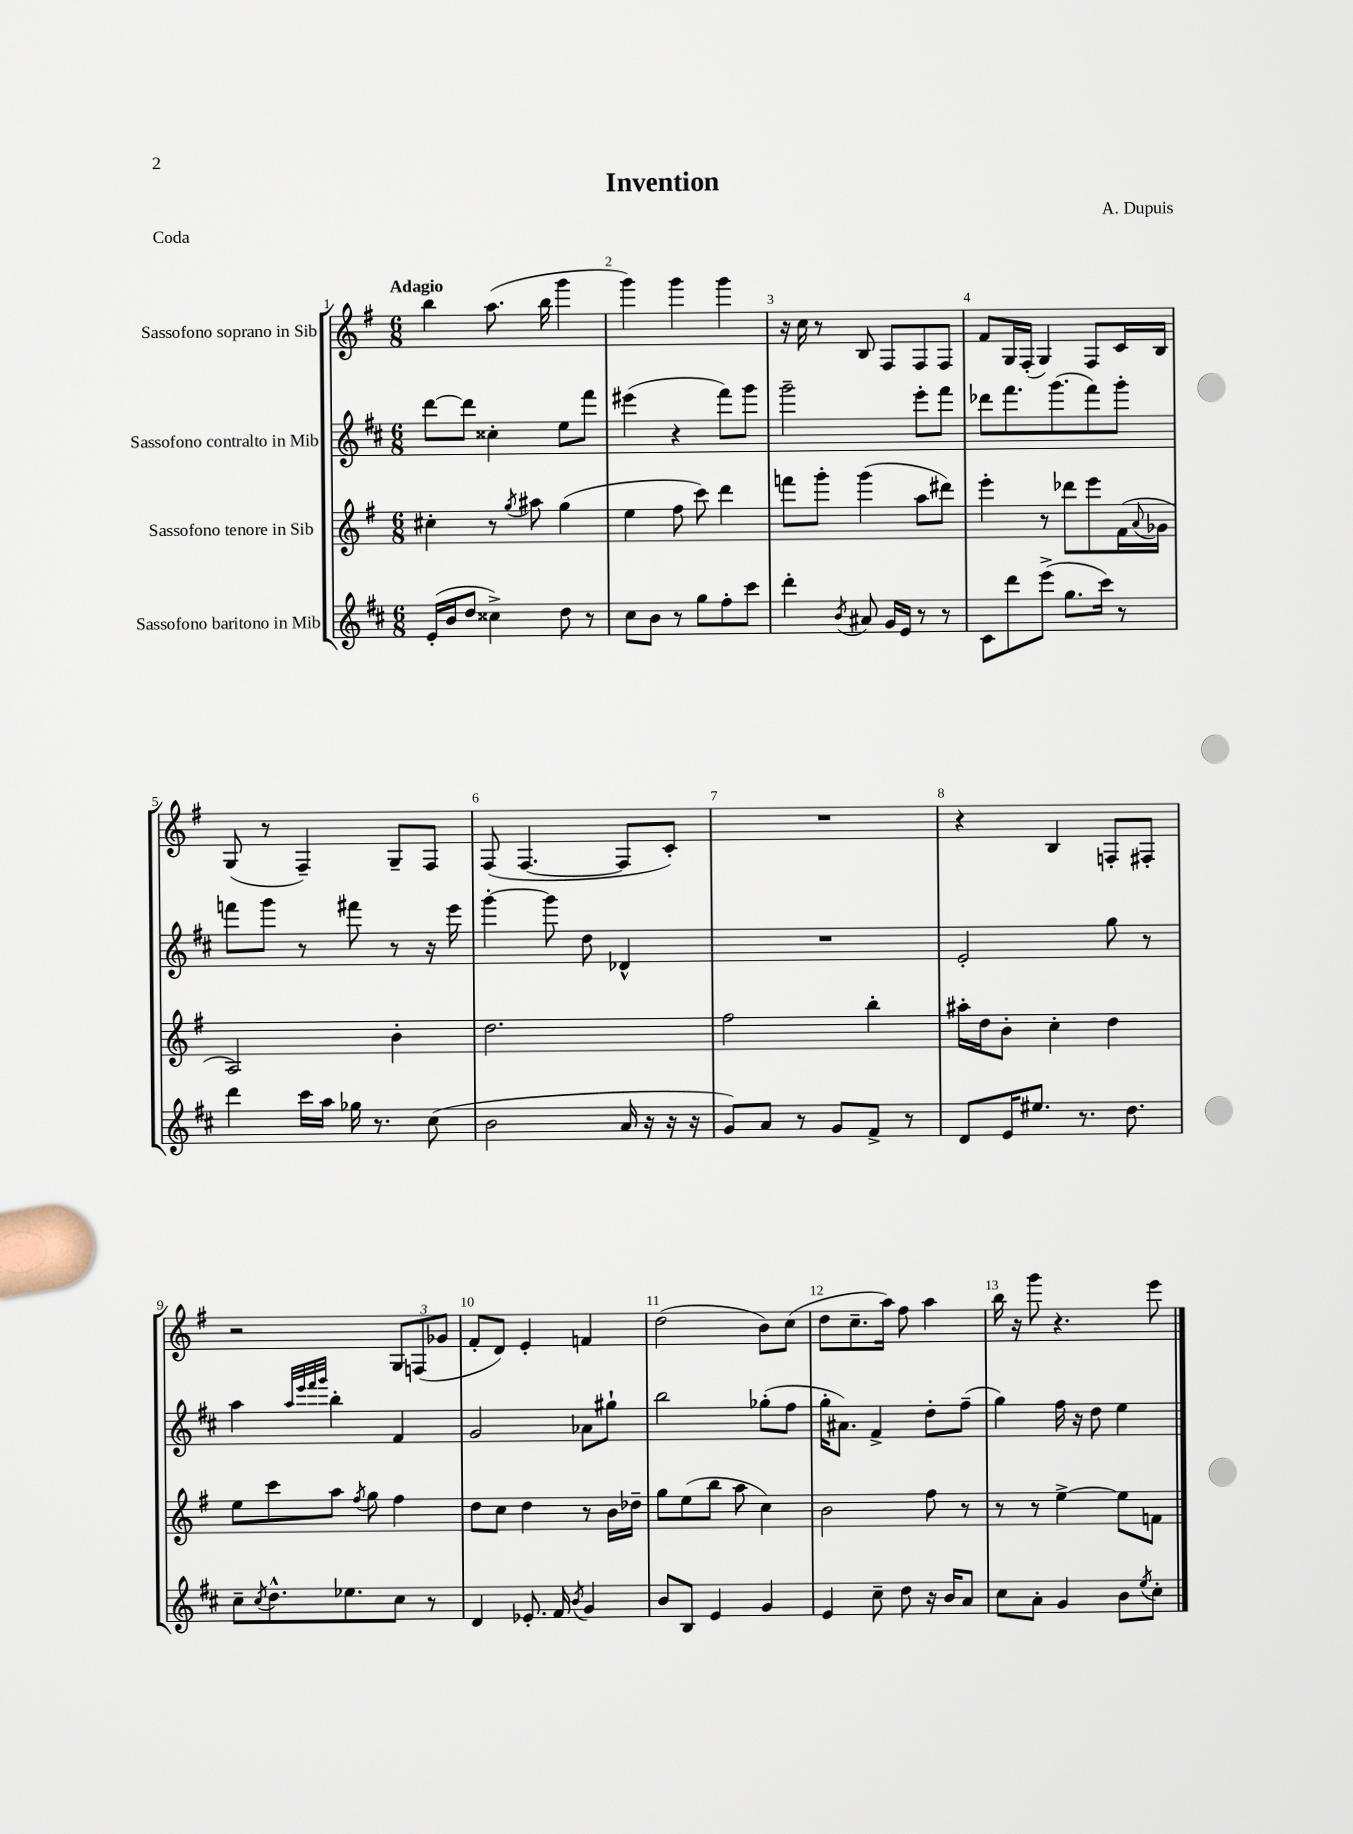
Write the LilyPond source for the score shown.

\header { title = "Invention" composer = "A. Dupuis" piece = "Coda" }
<<
\new StaffGroup <<
\new Staff = "s0" \with { instrumentName = "Sassofono soprano in Sib" } {
    \clef treble \key g \major \numericTimeSignature \time 6/8 \tempo "Adagio"
    b''4 a''8.( b''16 g'''4 |
    g'''4) g'''4 g'''4 |
    r16 c''16 r8 b8 fis8 fis8 fis8 |
    fis'8 g16 fis16-.( g4) fis8 c'16 b16 |
    g8( r8 fis4--) g8-- fis8 |
    fis8( fis4.~ fis8 c'8-.) |
    R2. |
    r4 b4 f8-. fis8-. |
    r2 \tuplet 3/2 { g8 f8( ges'8 } |
    fis'8-. d'8) e'4-. f'4 |
    d''2( b'8) c''8( |
    d''8 c''8.-- a''16) fis''8 a''4 |
    b''16 r16 g'''8 r4. e'''8 \bar "|." |
}
\new Staff = "s1" \with { instrumentName = "Sassofono contralto in Mib" } {
    \clef treble \key d \major \numericTimeSignature \time 6/8
    d'''8~ d'''8 cisis''4-. e''8 fis'''8 |
    eis'''4( r4 fis'''8) g'''8 |
    g'''2-- e'''8-. fis'''8 |
    des'''8 fis'''8. g'''8.( fis'''8) g'''8-. |
    f'''8 g'''8 r8 fis'''8 r8 r16 e'''16 |
    g'''4~-. g'''8 d''8 des'4-^ |
    R2. |
    e'2-. g''8 r8 |
    a''4 \grace { a''32 e'''32 fis'''32 g'''32 } b''4-. fis'4 |
    g'2 aes'8 gis''8-! |
    b''2 ges''8-.( fis''8 |
    g''16-. ais'8.) fis'4-> d''8-. fis''8--( |
    g''4) fis''16 r16 d''8 e''4 \bar "|." |
}
\new Staff = "s2" \with { instrumentName = "Sassofono tenore in Sib" } {
    \clef treble \key g \major \numericTimeSignature \time 6/8
    cis''4-. r8 \acciaccatura { g''8 } ais''8 g''4( |
    e''4 fis''8 c'''8) d'''4 |
    f'''8 g'''8-. g'''4( a''8 dis'''8) |
    e'''4-. r8 des'''8 e'''8 fis'16( \appoggiatura { a'8 } ges'16 |
    a2) b'4-. |
    d''2. |
    fis''2 b''4-. |
    ais''16-. d''16 b'8-. c''4-. d''4 |
    e''8 c'''8 a''8 \acciaccatura { fis''8 } g''8 fis''4 |
    d''8 c''8 d''4 r8 b'16 des''16-- |
    g''8 e''8( b''8 a''8 c''4) |
    b'2 fis''8 r8 |
    r8 r8 e''4~-> e''8 f'8 \bar "|." |
}
\new Staff = "s3" \with { instrumentName = "Sassofono baritono in Mib" } {
    \clef treble \key d \major \numericTimeSignature \time 6/8
    e'16-.( b'16 d''8 cisis''4->) d''8 r8 |
    cis''8 b'8 r8 g''8 fis''8-. cis'''8 |
    d'''4-. \acciaccatura { b'8 } ais'8 g'16 e'16 r8 r8 |
    cis'8 d'''8 e'''8->( g''8. cis'''16) r8 |
    d'''4 cis'''16 a''16 ges''16 r8. cis''8( |
    b'2 a'16 r16 r16 r16 |
    g'8) a'8 r8 g'8 fis'8-> r8 |
    d'8 e'16 eis''8. r8. d''8. |
    cis''8-- \acciaccatura { cis''8 } d''8.-^ ees''8. cis''8 r8 |
    d'4 ees'8.-. fis'16 \acciaccatura { b'8 } g'4 |
    b'8 b8 e'4 g'4 |
    e'4 cis''8-- d''8 r16 b'16 a'8 |
    cis''8 a'8-. g'4 b'8 \acciaccatura { e''8 } cis''8-. \bar "|." |
}
>>
>>
\layout { \context { \Score \override BarNumber.break-visibility = ##(#f #t #t) barNumberVisibility = #all-bar-numbers-visible } }
